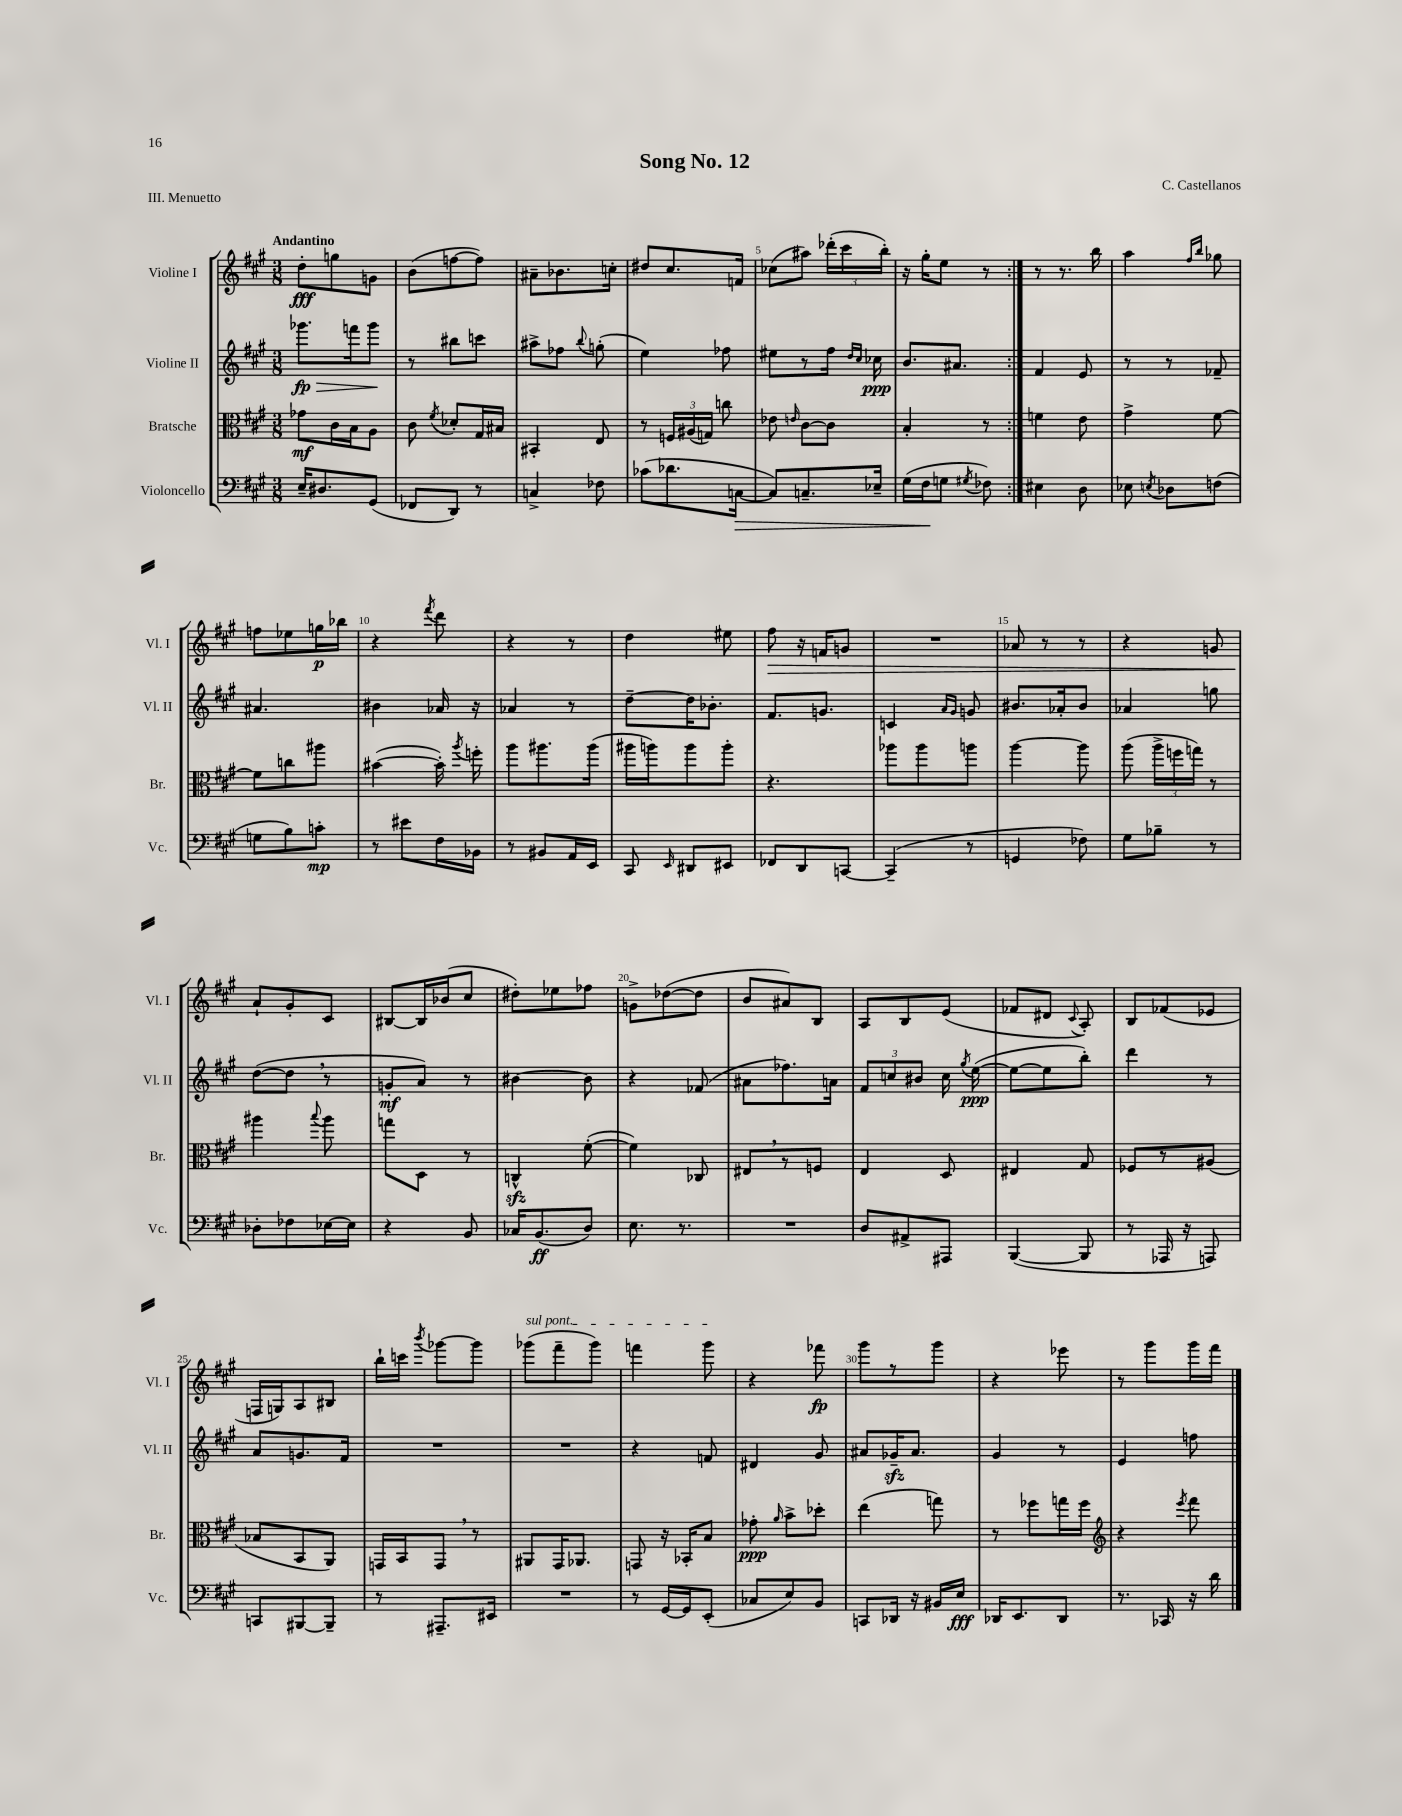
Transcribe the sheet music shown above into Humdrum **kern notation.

**kern	**dynam	**kern	**dynam	**kern	**dynam	**kern	**dynam
*part4	*part4	*part3	*part3	*part2	*part2	*part1	*part1
*staff4	*staff4	*staff3	*staff3	*staff2	*staff2	*staff1	*staff1
*I"Violoncello	*	*I"Bratsche	*	*I"Violine II	*	*I"Violine I	*
*I'Vc.	*	*I'Br.	*	*I'Vl. II	*	*I'Vl. I	*
*clefF4	*	*clefC3	*	*clefG2	*	*clefG2	*
*k[f#c#g#]	*	*k[f#c#g#]	*	*k[f#c#g#]	*	*k[f#c#g#]	*
*M3/8	*	*M3/8	*	*M3/8	*	*M3/8	*
=1	=1	=1	=1	=1	=1	=1	=1
!	!	!	!	!	!	!LO:TX:a:B:t=Andantino	!
!	!	!	!	!	!LO:HP:b	!	!
16E~/KL	.	8g-X\L	mf	8.ggg-X\L	> fp	8dd'\L	fff
8.D#X/	.	.	.	.	.	.	.
.	.	16c#\L	.	.	.	8ggn\	.
.	.	16B\J	.	16fffn\k	.	.	.
(8GG#/J	.	8A\J	.	8ggg-\J	.	8gn\J	.
.	.	.	.	.	]	.	.
=2	=2	=2	=2	=2	=2	=2	=2
8FF-X/L	.	8c#\	.	8r	.	(8b\L	.
.	.	8qf#/	.	.	.	.	.
8DD/J)	.	8d-X'/L	.	8bb#X\L	.	[8ffn\	.
8r	.	16G#/L	.	8cccn\J	.	8ff\J])	.
.	.	16B#X/JJ	.	.	.	.	.
=3	=3	=3	=3	=3	=3	=3	=3
4Cn^/	.	4BB#X'/	.	8aa#X^\L	.	8a#X~\L	.
.	.	.	.	8ff-X\J	.	8.b-X\	.
.	.	.	.	8qqbb/	.	.	.
8F-X\	.	8E/	.	(8ggn'\	.	.	.
.	.	.	.	.	.	16ccn'\Jk	.
=4	=4	=4	=4	=4	=4	=4	=4
(8c-X\L	.	8r	.	4ee\)	.	8dd#X/L	.
8.d-X\	.	24Fn/LL	.	.	.	8.cc#/	.
.	.	(24A#X/	.	.	.	.	.
.	.	24Gn/JJ)	.	.	.	.	.
.	.	8ccn\	.	8ff-X\	.	.	.
!	!LO:HP:b	!	!	!	!	!	!
[16Cn\Jk	>	.	.	.	.	16fn/Jk	.
=5	=5	=5	=5	=5	=5	=5	=5
8C/L])	.	8e-X\	.	8ee#X\L	.	(8cc-X\L	.
.	.	16qqen/	.	.	.	.	.
8.Cn~/	.	[8c#\L	.	8r	.	8aa#X\J)	.
.	.	8c#\J]	.	16ff#\Jk	.	(24ddd-X'\LL	.
.	.	.	.	.	.	24ccc#\	.
.	.	.	.	16qqdd/LL	.	.	.
.	.	.	.	16qqcc#/JJ	.	.	.
16E-X~/Jk	.	.	.	16cc-X\	ppp	.	.
.	.	.	.	.	.	24bb'\JJ)	.
=6	=6	=6	=6	=6	=6	=6	=6
(16G#\LL	.	4B'/	.	8.b/L	.	16r	.
16F#\J	.	.	.	.	.	16gg#'\KL	.
8Gn\J	]	.	.	.	.	8ee\J	.
.	.	.	.	8.a#X/J	.	.	.
8qG#X/	.	.	.	.	.	.	.
8F-X\)	.	8r	.	.	.	8r	.
=7:|!	=7:|!	=7:|!	=7:|!	=7:|!	=7:|!	=7:|!	=7:|!
4E#X\	.	4fn\	.	4f#/	.	8r	.
.	.	.	.	.	.	8.r	.
8D\	.	8e\	.	8e/	.	.	.
.	.	.	.	.	.	16bb\	.
=8	=8	=8	=8	=8	=8	=8	=8
8E-X\	.	4g#^\	.	8r	.	4aa\	.
8qEn/	.	.	.	.	.	.	.
8D-X\L	.	.	.	8r	.	.	.
.	.	.	.	.	.	16qqff#/LL	.
.	.	.	.	.	.	16qqbb/JJ	.
(8Fn\J	.	[8f#\	.	8f-X~/	.	8gg-X\	.
!!LO:LB:g=z
=9	=9	=9	=9	=9	=9	=9	=9
8Gn\L	.	8f#\L]	.	4.a#X/	.	8ffn\L	.
8B\)	.	8ccn\	.	.	.	8ee-X\	.
8cn'\J	mp	8aa#X\J	.	.	.	16ggn\L	p
.	.	.	.	.	.	16bb-X\JJ	.
=10	=10	=10	=10	=10	=10	=10	=10
8r	.	([4b#X\	.	4b#X\	.	4r	.
8e#X\L	.	.	.	.	.	.	.
.	.	.	.	.	.	8qfff#/	.
16F#\L	.	16b#'\])	.	16a-X/	.	8ddd\	.
.	.	8qaa/	.	.	.	.	.
16BB-X\JJ	.	16ffn'\	.	16r	.	.	.
=11	=11	=11	=11	=11	=11	=11	=11
8r	.	8aa\L	.	4a-X/	.	4r	.
8BB#X/L	.	8.aa#X\	.	.	.	.	.
16AA/L	.	.	.	8r	.	8r	.
16EE/JJ	.	(16aa#\Jk	.	.	.	.	.
=12	=12	=12	=12	=12	=12	=12	=12
8CC#/	.	16aa#X\LL	.	[8dd~\L	.	4dd\	.
.	.	16aan\J)	.	.	.	.	.
16qqEE/	.	.	.	.	.	.	.
8DD#X/L	.	8aa\	.	16dd\K]	.	.	.
.	.	.	.	8.b-X'\J	.	.	.
8EE#X/J	.	8aa'\J	.	.	.	8ee#X\	.
=13	=13	=13	=13	=13	=13	=13	=13
!	!	!	!	!	!	!	!LO:HP:b
8FF-X/L	.	4.r	.	8.f#/L	.	8ff#\	>
8DD/	.	.	.	.	.	16r	.
.	.	.	.	8.gn/J	.	16fn/KL	.
[8CCn/J	.	.	.	.	.	8gn/J	.
=14	=14	=14	=14	=14	=14	=14	=14
(4CC~/]	.	8aa-X\L	.	4cn/	.	4.r	.
.	.	8aa-\	.	.	.	.	.
.	.	.	.	16qqa/LL	.	.	.
.	.	.	.	16qqg#/JJ	.	.	.
8r	.	8aan\J	.	8gn/	.	.	.
=15	=15	=15	=15	=15	=15	=15	=15
4GGn/	.	[4aa\	.	8.b#X/L	.	8a-X/	.
.	.	.	.	.	.	8r	.
.	.	.	.	16a-X'/k	.	.	.
8F-X\)	.	8aa\]	.	8b#/J	.	8r	.
=16	=16	=16	=16	=16	=16	=16	=16
8G#\L	.	(8aa\	.	4a-X/	.	4r	.
8B-X~\J	.	24aa^\LL	.	.	.	.	.
.	.	24ffn\	.	.	.	.	.
.	.	24ggn\JJ)	.	.	.	.	.
8r	.	8r	.	8ggn\	.	8gn/	.
!!LO:LB:g=z
=17	=17	=17	=17	=17	=17	=17	=17
8D-X'\L	.	4aa#X\	.	([8dd\L	.	8a`/L	.
8F-X\	.	.	.	8dd,\J]	.	8g#'/	]
.	.	8qqbb/	.	.	.	.	.
[16E-X\L	.	8aa#\	.	8r	.	8c#/J	.
16E-\JJ]	.	.	.	.	.	.	.
=18	=18	=18	=18	=18	=18	=18	=18
4r	.	8ggn\L	.	8gn'/L	mf	[8B#X/L	.
.	.	8D\J	.	8a/J)	.	16B#/L]	.
.	.	.	.	.	.	(16b-X/J	.
8BB/	.	8r	.	8r	.	8cc#/J	.
=19	=19	=19	=19	=19	=19	=19	=19
16C-X/KL	.	4Cnzz^^/	.	[4b#X\	.	8dd#X'\L)	.
(8.BB/	ff	.	.	.	.	.	.
.	.	.	.	.	.	8ee-X\	.
8D/J)	.	([8f#'\	.	8b#\]	.	8ff-X\J	.
=20	=20	=20	=20	=20	=20	=20	=20
8.E\	.	4f#\])	.	4r	.	8gn^\L	.
.	.	.	.	.	.	([8dd-X\	.
8.r	.	.	.	.	.	.	.
.	.	8C-X/	.	(8f-X/	.	8dd-\J]	.
=21	=21	=21	=21	=21	=21	=21	=21
4.r	.	8E#X,/L	.	8a#X\L	.	8b/L	.
.	.	8r	.	8.ff-X\)	.	8a#X/)	.
.	.	8Fn/J	.	.	.	8B/J	.
.	.	.	.	16an\Jk	.	.	.
=22	=22	=22	=22	=22	=22	=22	=22
8D/L	.	4E/	.	12f#/L	.	8A/L	.
.	.	.	.	12ccn/	.	.	.
8AA#X^/	.	.	.	.	.	8B/	.
.	.	.	.	12b#X/J	.	.	.
8AAA#X/J	.	8D/	.	16cc\	.	(8e/J	.
.	.	.	.	8qgg#/	.	.	.
.	.	.	.	([16ee\	ppp	.	.
=23	=23	=23	=23	=23	=23	=23	=23
([4BBB/	.	4E#X/	.	8ee\L_	.	8f-X/L	.
.	.	.	.	8ee\]	.	8d#X/J	.
.	.	.	.	.	.	8qqc#/	.
8BBB/]	.	8G#/	.	8bb'\J)	.	8A'/)	.
=24	=24	=24	=24	=24	=24	=24	=24
8r	.	8F-X/L	.	4ddd\	.	8B/L	.
16AAA-X/	.	8r	.	.	.	(8f-X/	.
16r	.	.	.	.	.	.	.
8AAAn/)	.	(8A#X/J	.	8r	.	8e-X/J	.
!!LO:LB:g=z
=25	=25	=25	=25	=25	=25	=25	=25
8CCn/L	.	8B-X/L	.	8a/L	.	16Fn/LL	.
.	.	.	.	.	.	16Gn/J)	.
[8BBB#X/	.	8BB/	.	8.gn/	.	8A/	.
8BBB#~/J]	.	8AA/J)	.	.	.	8B#X/J	.
.	.	.	.	16f#/Jk	.	.	.
=26	=26	=26	=26	=26	=26	=26	=26
8r	.	16GGn/LL	.	4.r	.	16bb`\LL	.
.	.	16BB/J	.	.	.	16cccn\JJ	.
.	.	.	.	.	.	8qbbb/	.
8.AAA#X~/L	.	8GG,/J	.	.	.	[8ggg-X\L	.
.	.	8r	.	.	.	8ggg-\J]	.
16EE#X/Jk	.	.	.	.	.	.	.
=27	=27	=27	=27	=27	=27	=27	=27
!	!	!	!	!	!	!LO:TX:a:i:t=sul pont.	!
4.r	.	8AA#X/L	.	4.r	.	(8ggg-X\L	.
.	.	16GG#/K	.	.	.	8fff#~\	.
.	.	8.AA-X/J	.	.	.	.	.
.	.	.	.	.	.	8ggg-\J)	.
=28	=28	=28	=28	=28	=28	=28	=28
8r	.	8GGn/	.	4r	.	4fffn\	.
[16GG#/LL	.	16r	.	.	.	.	.
16GG#/J]	.	16BB-X'/KL	.	.	.	.	.
(8EE'/J	.	8B/J	.	8fn/	.	8ggg#\	.
=29	=29	=29	=29	=29	=29	=29	=29
8C-X/L	.	8g-X'\	ppp	4d#X/	.	4r	.
.	.	16qqa/	.	.	.	.	.
8E/)	.	8b^\L	.	.	.	.	.
8BB/J	.	8dd-X'\J	.	8g#/	.	8fff-X\	fp
=30	=30	=30	=30	=30	=30	=30	=30
8CCn/L	.	(4ee\	.	8a#X/L	.	8ggg#\L	.
16DD-X/Jk	.	.	.	16g-Xzz~/K	.	8r	.
16r	.	.	.	8.a#/J	.	.	.
16BB#X/LL	.	8ggn\)	.	.	.	8ggg#\J	.
16E/JJ	fff	.	.	.	.	.	.
=31	=31	=31	=31	=31	=31	=31	=31
16DD-X/KL	.	8r	.	4g#/	.	4r	.
8.EE/	.	.	.	.	.	.	.
.	.	8ff-X\L	.	.	.	.	.
8DD-/J	.	16ggn\L	.	8r	.	8eee-X\	.
.	.	16ff-\JJ	.	.	.	.	.
=32	=32	=32	=32	=32	=32	=32	=32
*	*	*clefG2	*	*	*	*	*
8.r	.	4r	.	4e/	.	8r	.
.	.	.	.	.	.	8ggg#\L	.
16CC-X/	.	.	.	.	.	.	.
.	.	8qeee/	.	.	.	.	.
16r	.	8fff#\	.	8ffn\	.	16ggg#\L	.
16d\	.	.	.	.	.	16fff#\JJ	.
==	==	==	==	==	==	==	==
*-	*-	*-	*-	*-	*-	*-	*-
